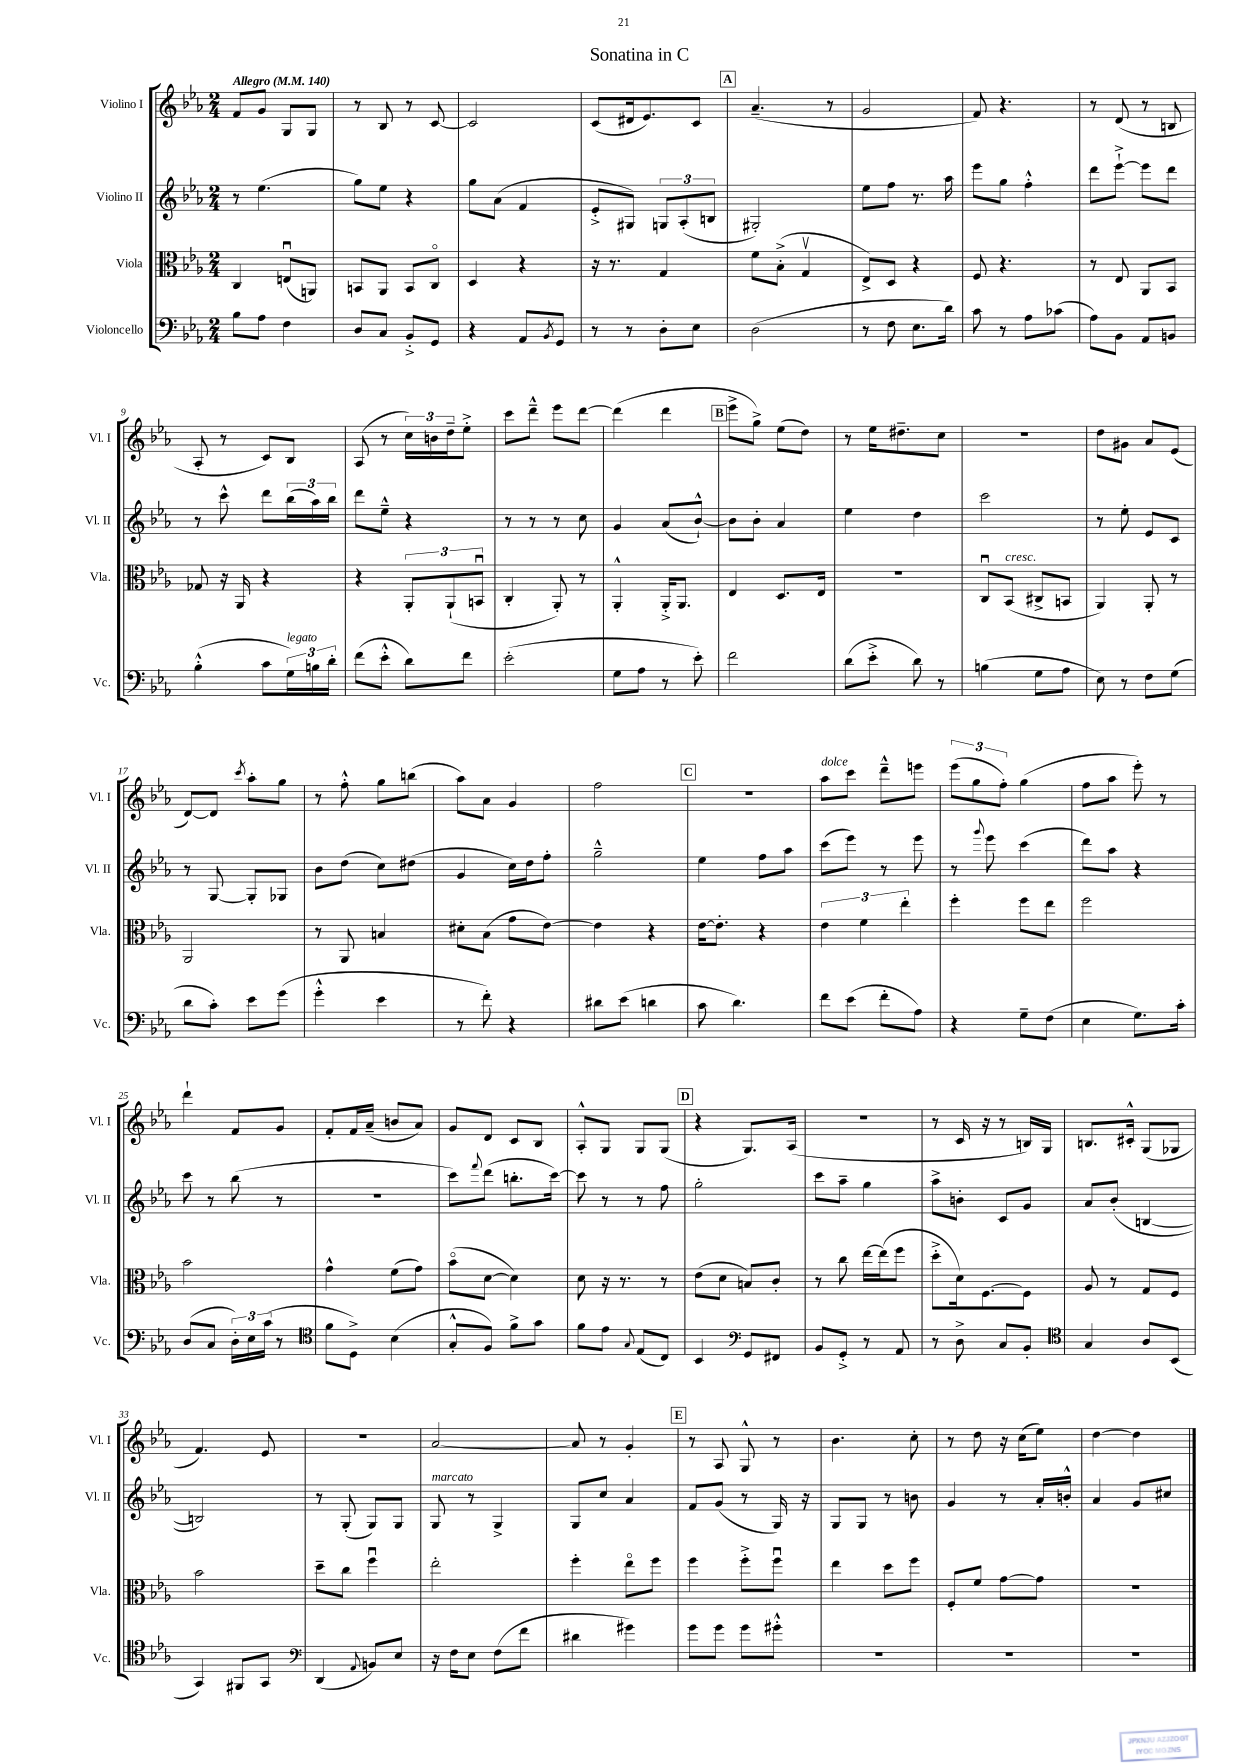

**kern	**kern	**kern	**kern
*staff4	*staff3	*staff2	*staff1
*clefF4	*clefC3	*clefG2	*clefG2
*k[b-e-a-]	*k[b-e-a-]	*k[b-e-a-]	*k[b-e-a-]
*M2/4	*M2/4	*M2/4	*M2/4
*MM140	*MM140	*MM140	*MM140
8B-	4C	8r	8f
8A-	.	(4.ee-	8g
4F	(8Eu	.	8G
.	8AA)	.	8G
=	=	=	=
8D	8BB	8gg)	8r
8C	8AA-	8ee-	8B-
8BB-'^	8BB	4r	8r
8GG	8Co	.	[8c
=	=	=	=
4r	4D	8gg	2c]
.	.	(8a-	.
8AA-	4r	4f	.
8qBB-	.	.	.
8GG	.	.	.
=	=	=	=
8r	16r	8e-'^	(8c
.	8.r	.	.
8r	.	8G#)	16d#
.	.	.	8.e-)
8D'	4G	12G	.
.	.	(12A-'	.
8E-	.	.	8c
.	.	12B	.
=	=	=	=
(2D	8f	2G#')	(4.a-~
.	(8B-'^	.	.
.	4Gv	.	.
.	.	.	8r
=	=	=	=
8r	8E-^)	8ee-	2g
8F	8D	8ff	.
8.E-	4r	8.r	.
16d)	.	16aa-	.
=	=	=	=
8c	8F	8eee-	8f)
8r	4.r	8gg	4.r
8A-	.	4ff'^^	.
(8c-	.	.	.
=	=	=	=
8A-)	8r	8ddd	8r
8BB-	8E-	[8eee-`^	(8d
8AA-	8AA-	8eee-]	8r
8BB	8BB-	8ddd	8B
=	=	=	=
(4B-'^^	8G-	8r	8A-'
.	16r	8ccc^^	8r
.	16AA-	.	.
8c	4r	8ddd	8c)
24G)	.	(24bb-	8B-
24B	.	24aa-)	.
24d'	.	24bb-	.
=	=	=	=
(8f	4r	8ddd	(8A-
8e-'^^	.	8ee-~^^	8r
8d)	12AA-'	4r	24cc)
.	.	.	24b
.	(12AA-`	.	24dd~
8f	.	.	8ee-'^
.	12BBu	.	.
=	=	=	=
(2e-'	4C'	8r	8ccc
.	.	8r	8ddd~^^
.	8AA-')	8r	8eee-
.	8r	8cc	[8ddd
=	=	=	=
8G	4AA-'^^	4g	(4ddd]
8A-	.	.	.
8r	16AA-'^	(8a-	4ddd
.	8.AA-	.	.
8e-')	.	[8b-`^^)	.
=	=	=	=
2f	4E-	8b-]	8eee-^
.	.	8b-'	8gg^)
.	8.D	4a-	(8ee-
.	.	.	8dd)
.	16E-	.	.
=	=	=	=
(8d	2r	4ee-	8r
8e-'^	.	.	16ee-
.	.	.	8.dd#~
8d)	.	4dd	.
8r	.	.	8cc
=	=	=	=
(4B	8Cu	2ccc	2r
.	(8BB-	.	.
8G	8C#^	.	.
8A-	8BB	.	.
=	=	=	=
8E-)	4AA-)	8r	8dd
8r	.	8ee-'	8g#
8F	8AA-'	8e-	8a-
(8G	8r	8c	(8e-
=	=	=	=
8d	2AA-	8r	[8d)
8c')	.	[8G	8d]
.	.	.	8qccc
8e-	.	8G']	8aa-'
(8g	.	8G-	8gg
=	=	=	=
4g'^^	8r	8b-	8r
.	8AA-	(8dd	8ff'^^
4e-	4B	8cc)	8gg
.	.	(8dd#	(8bb
=	=	=	=
8r	8d#'	4g	8aa-)
8f')	(8B-	.	8a-
4r	8g	16cc)	4g
.	.	16dd	.
.	[8e-)	8ff'	.
=	=	=	=
8d#	4e-]	2gg~^^	2ff
(8e-	.	.	.
4d	4r	.	.
=	=	=	=
8c	[16e-	4ee-	2r
.	8.e-']	.	.
4.d)	.	.	.
.	4r	8ff	.
.	.	8aa-	.
=	=	=	=
8f	6e-	(8ccc	8aa-
(8e-	.	8eee-)	8ccc
.	6f	.	.
8f'	.	8r	8ddd~^^
.	6ee-'	.	.
8A-)	.	8eee-	8eee
=	=	=	=
4r	4ff'	8r	(12eee-
.	.	.	12gg
.	.	8qqggg	.
.	.	8eee-	.
.	.	.	12ff')
8G~	8ff	(4ccc	(4gg
(8F	8ee-	.	.
=	=	=	=
4E-	2ff	8ddd)	8ff
.	.	8aa-	8aa-
8.G)	.	4r	8eee-')
.	.	.	8r
16c'	.	.	.
=	=	=	=
(8D	2b-	8ccc	4ddd`
8C	.	8r	.
24D')	.	(8bb-	8f
24E-	.	.	.
(24c	.	.	.
8r	.	8r	8g
=	=	=	=
*clefC4	*	*	*
8f	4g^^	2r	8f'
8D^)	.	.	16f
.	.	.	(16a-~
(4B-	(8f	.	8b
.	8g)	.	8a-)
=	=	=	=
8G'^^	(8b-o	8ccc)	8g
.	.	8qqfff	.
8F)	[8d	(8ddd	8d
8f^	4d])	8.bb'	8c
8g	.	.	8B-
.	.	[16ccc)	.
=	=	=	=
8f	8d	8ccc]	8A-'^^
8e-	16r	8r	8G
.	8.r	.	.
8qqG	.	.	.
(8E-	.	8r	8G
8C)	8r	8ff	(8G
=	=	=	=
4BB-	(8e-	2gg'	4r
.	8d	.	.
*clefF4	*	*	*
8GG	8B)	.	8.G)
8FF#	8c'	.	.
.	.	.	(16A-
=	=	=	=
8BB-	8r	8ccc	2r
8GG'^	8cc	8aa-~	.
8r	[16ee-	4gg	.
.	(16ee-]	.	.
8AA-	8ff	.	.
=	=	=	=
8r	8dd'^	8aa-^	8r
8D^	16d)	8b'	16c
.	[8.F	.	16r
8C	.	8c	8r
8BB-'	8F]	8g	16B)
.	.	.	16G
=	=	=	=
*clefC4	*	*	*
4G	8A-	8a-	8.B
.	8r	(8b-'	.
.	.	.	16c#'^^
8A-	8G	[4B	(8G
(8BB-	8F	.	8G-
=	=	=	=
4GG)	2b-	2B])	4.f)
8FF#	.	.	.
8GG	.	.	8e-
=	=	=	=
*clefF4	*	*	*
(4DD	8dd~	8r	2r
.	8cc	(8G'	.
8qqAA-	.	.	.
8BB)	4ffu	8G)	.
8E-	.	8G	.
=	=	=	=
16r	2ee-'	8G	[2a-
16F	.	.	.
8E-	.	8r	.
(8F	.	4G^	.
8f	.	.	.
=	=	=	=
4d#	4ff'	8G	8a-]
.	.	8cc	8r
4g#)	8ee-o	4a-	4g'
.	8ff	.	.
=	=	=	=
8g	4ff	8f	8r
8g	.	(8g	8A-
8g	8ff'^	8r	8G^^
8g#'^^	8ffu	16G)	8r
.	.	16r	.
=	=	=	=
2r	4ee-	8G	4.b-
.	.	8G	.
.	8dd	8r	.
.	8ff	8b	8cc'
=	=	=	=
2r	8F'	4g	8r
.	8f	.	8dd
.	[8g	8r	16r
.	.	.	(16cc
.	8g]	16a-'	8ee-)
.	.	16b'^^	.
=	=	=	=
2r	2r	4a-	[4dd
.	.	8g	4dd]
.	.	8cc#	.
==	==	==	==
*-	*-	*-	*-
